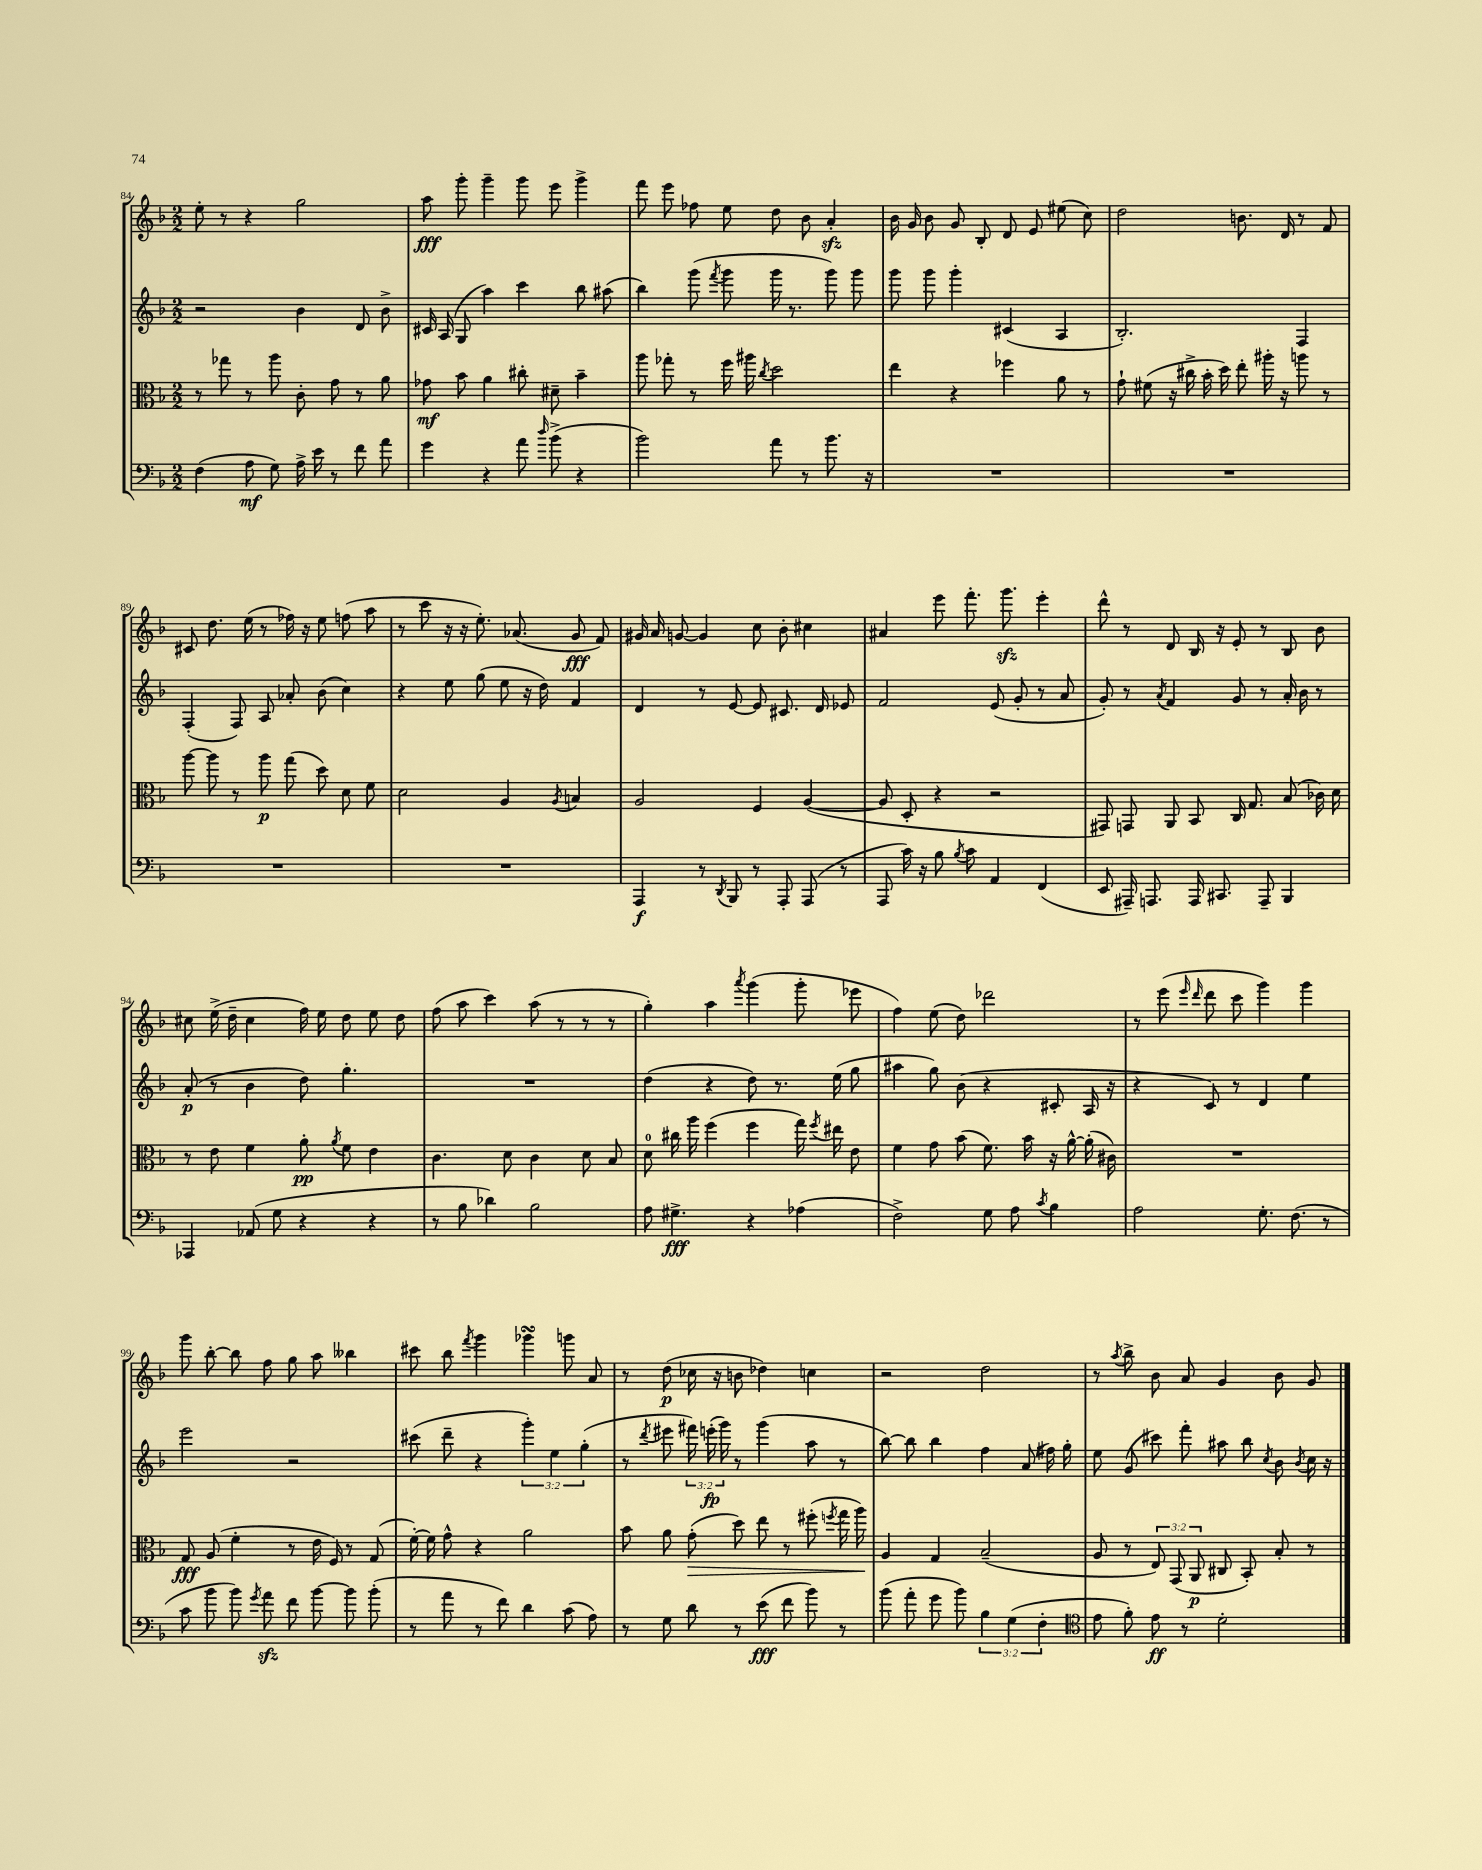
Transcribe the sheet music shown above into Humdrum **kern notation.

**kern	**kern	**kern	**kern
*staff4	*staff3	*staff2	*staff1
*clefF4	*clefC3	*clefG2	*clefG2
*k[b-]	*k[b-]	*k[b-]	*k[b-]
*M2/2	*M2/2	*M2/2	*M2/2
(4F	8r	2r	8ee'
.	8gg-	.	8r
8A	8r	.	4r
8G)	8aa	.	.
16A^	8c'	4b-	2gg
16e	.	.	.
8r	8g	.	.
8f	8r	8d	.
8a	8a	8b-^	.
=	=	=	=
4g	8g-	16c#	8aa
.	.	(16A	.
.	8b-	8G	8ggg'
4r	4a	4aa)	4ggg~
8a	8cc#'	4ccc	8ggg
16qqdd	.	.	.
(8b-^	8d#~	.	8eee
4r	4b-~	8bb-	4ggg^
.	.	(8aa#	.
=	=	=	=
2b-)	8aa	4bb-)	8fff
.	8gg-'	.	8eee
.	8r	(8ggg	8ff-
.	.	8qfff	.
.	16ff	8ggg	8ee
.	16aa#	.	.
.	8qcc	.	.
8a	2dd	16ggg	8dd
.	.	8.r	.
8r	.	.	8b-
8.b-	.	8ggg)	4a'
.	.	8ggg	.
16r	.	.	.
=	=	=	=
1r	4ee	8ggg	16b-
.	.	.	16g
.	.	8ggg	8b-
.	4r	4ggg'	8g
.	.	.	8B-'
.	4ff-	(4c#	8d
.	.	.	8e
.	8a	4A	(8ee#
.	8r	.	8cc)
=	=	=	=
1r	8g`	2.B-')	2dd
.	(8f#	.	.
.	16r	.	.
.	16cc#^	.	.
.	16b-'	.	.
.	16dd)	.	.
.	8ee'	.	8.b
.	16aa#'	.	.
.	16r	.	16d
.	8aa	4F	8r
.	8r	.	8f
=	=	=	=
1r	[8aa	(4F'	8c#
.	8aa]	.	8.dd
.	8r	8F)	.
.	.	.	(16ee
.	8aa	8A	8r
.	(8gg	8a-'	16ff-)
.	.	.	16r
.	8dd)	(8b-	8ee
.	8d	4cc)	(8ff
.	8f	.	8aa
=	=	=	=
1r	2d	4r	8r
.	.	.	8ccc
.	.	8ee	16r
.	.	.	16r
.	.	(8gg	8.ee')
.	4A	8ee	.
.	.	.	(8.a-
.	.	16r	.
.	.	16dd)	.
.	8qA	.	.
.	4B	4f	8g
.	.	.	8f)
=	=	=	=
4AAA	2A	4d	16g#
.	.	.	16a
.	.	.	[8g
8r	.	8r	4g]
8qDD	.	.	.
8BBB-	.	[8e	.
8r	4F	8e]	8cc
8AAA'	.	8.c#	8b-'
(8AAA	([4A	.	4cc#
.	.	16d	.
8r	.	8e-	.
=	=	=	=
8AAA	8A]	2f	4a#
16c)	8D'	.	.
16r	.	.	.
8B-	4r	.	8eee
8qB-	.	.	.
8c	.	.	8.fff'
4AA	2r	(8e	.
.	.	.	8.ggg
.	.	8g'	.
(4FF	.	8r	4eee'
.	.	8a	.
=	=	=	=
8EE	8GG#)	8g')	8ddd^^
16AAA#~)	8GG	8r	8r
8.AAA	.	.	.
.	.	8qa	.
.	8AA	4f	8d
16AAA	8BB-	.	16B-
8.CC#	.	.	16r
.	16C	8g	8e'
.	8.G	.	.
8AAA~	.	8r	8r
4BBB-	(8B-	16a'	8B-
.	.	16b-	.
.	16c-)	8r	8b-
.	16d	.	.
=	=	=	=
4AAA-	8r	(8a'	8cc#
.	8e	8r	(16ee^
.	.	.	16dd~
(8AA-	4f	4b-	4cc#
8G	.	.	.
4r	8a'	8dd)	16ff)
.	.	.	16ee
.	8qa	.	.
.	8f	4.gg'	8dd
4r	4e	.	8ee
.	.	.	8dd
=	=	=	=
8r	4.c	1r	(8ff
8B-	.	.	8aa
4d-)	.	.	4ccc)
.	8d	.	.
2B-	4c	.	(8aa
.	.	.	8r
.	8d	.	8r
.	8B-	.	8r
=	=	=	=
8A	8d	(4dd	4gg')
4.G#^	16cc#	.	.
.	16aa	.	.
.	(4ff	4r	4aa
.	.	.	8qaaa
4r	4ff	8dd)	(4ggg
.	.	8.r	.
(4A-	16gg)	.	8ggg'
.	8qff	.	.
.	16ee#	(16ee	.
.	8e	8gg	8eee-
=	=	=	=
2F^)	4f	4aa#	4ff)
.	8g	8gg)	(8ee
.	(8b-	(8b-	8dd)
8G	8.f)	4r	2ddd-
8A	.	.	.
.	16b-	.	.
8qc	.	.	.
4B-	16r	8c#'	.
.	[16a^^	.	.
.	(16a']	16A	.
.	16c#)	16r	.
=	=	=	=
2A	1r	4r	8r
.	.	.	(8eee
.	.	.	16qqeee
.	.	.	16qqddd
.	.	8c)	8ddd
.	.	8r	8ccc
8.G'	.	4d	4ggg)
(8.F	.	.	.
.	.	4ee	4ggg
8r	.	.	.
=	=	=	=
8c	8G	2eee	8ggg
8b-	(8A	.	[8bb-'
8b-)	4f'	.	8bb-]
8qg	.	.	.
8a	.	.	8ff
8f	8r	2r	8gg
[8b-	16e	.	8aa
.	16F)	.	.
8b-]	8r	.	4bb--
(8b-'	(8G	.	.
=	=	=	=
8r	[16f')	(8ccc#	8ccc#
.	16f]	.	.
8a	8g^^	8ddd~	8bb-
.	.	.	8qfff
8r	4r	4r	4ggg
8f)	.	.	.
4d	2a	6ggg')	4ggg-
.	.	6ee	.
(8c	.	.	8ggg
.	.	(6gg'	.
8A)	.	.	8a
=	=	=	=
8r	8b-	8r	8r
.	.	8qddd	.
8G	8a	8eee#	(8dd
8d	(8g'	24fff#)	16cc-
.	.	(24eee'	.
.	.	.	16r
.	.	24ggg)	.
8r	8dd)	8r	8b
(8e	8ee	(4ggg	4dd-)
8f	8r	.	.
8b-)	(8ff#'	8aa	4cc
.	8qff	.	.
8r	16gg	8r	.
.	16aa)	.	.
=	=	=	=
(8b-	4A	[8bb-)	2r
8a'	.	8bb-]	.
8g	4G	4bb-	.
8b-)	.	.	.
6B-	(2B-~	4ff	2dd
(6G	.	.	.
.	.	(8a	.
6F'	.	.	.
.	.	16ff#)	.
.	.	16gg'	.
=	=	=	=
*clefC4	*	*	*
8e	8A	8ee	8r
.	.	.	8qaa
8f')	8r	(8g	8bb-^
8e	12E)	8ccc#)	8b-
.	(12GG	.	.
8r	.	8fff'	8a
.	12AA	.	.
2d'	8C#	8aa#	4g
.	8BB-')	8bb-	.
.	.	8qcc	.
.	8B-'	8b-	8b-
.	.	8qb-	.
.	8r	16cc	8g
.	.	16r	.
==	==	==	==
*-	*-	*-	*-
